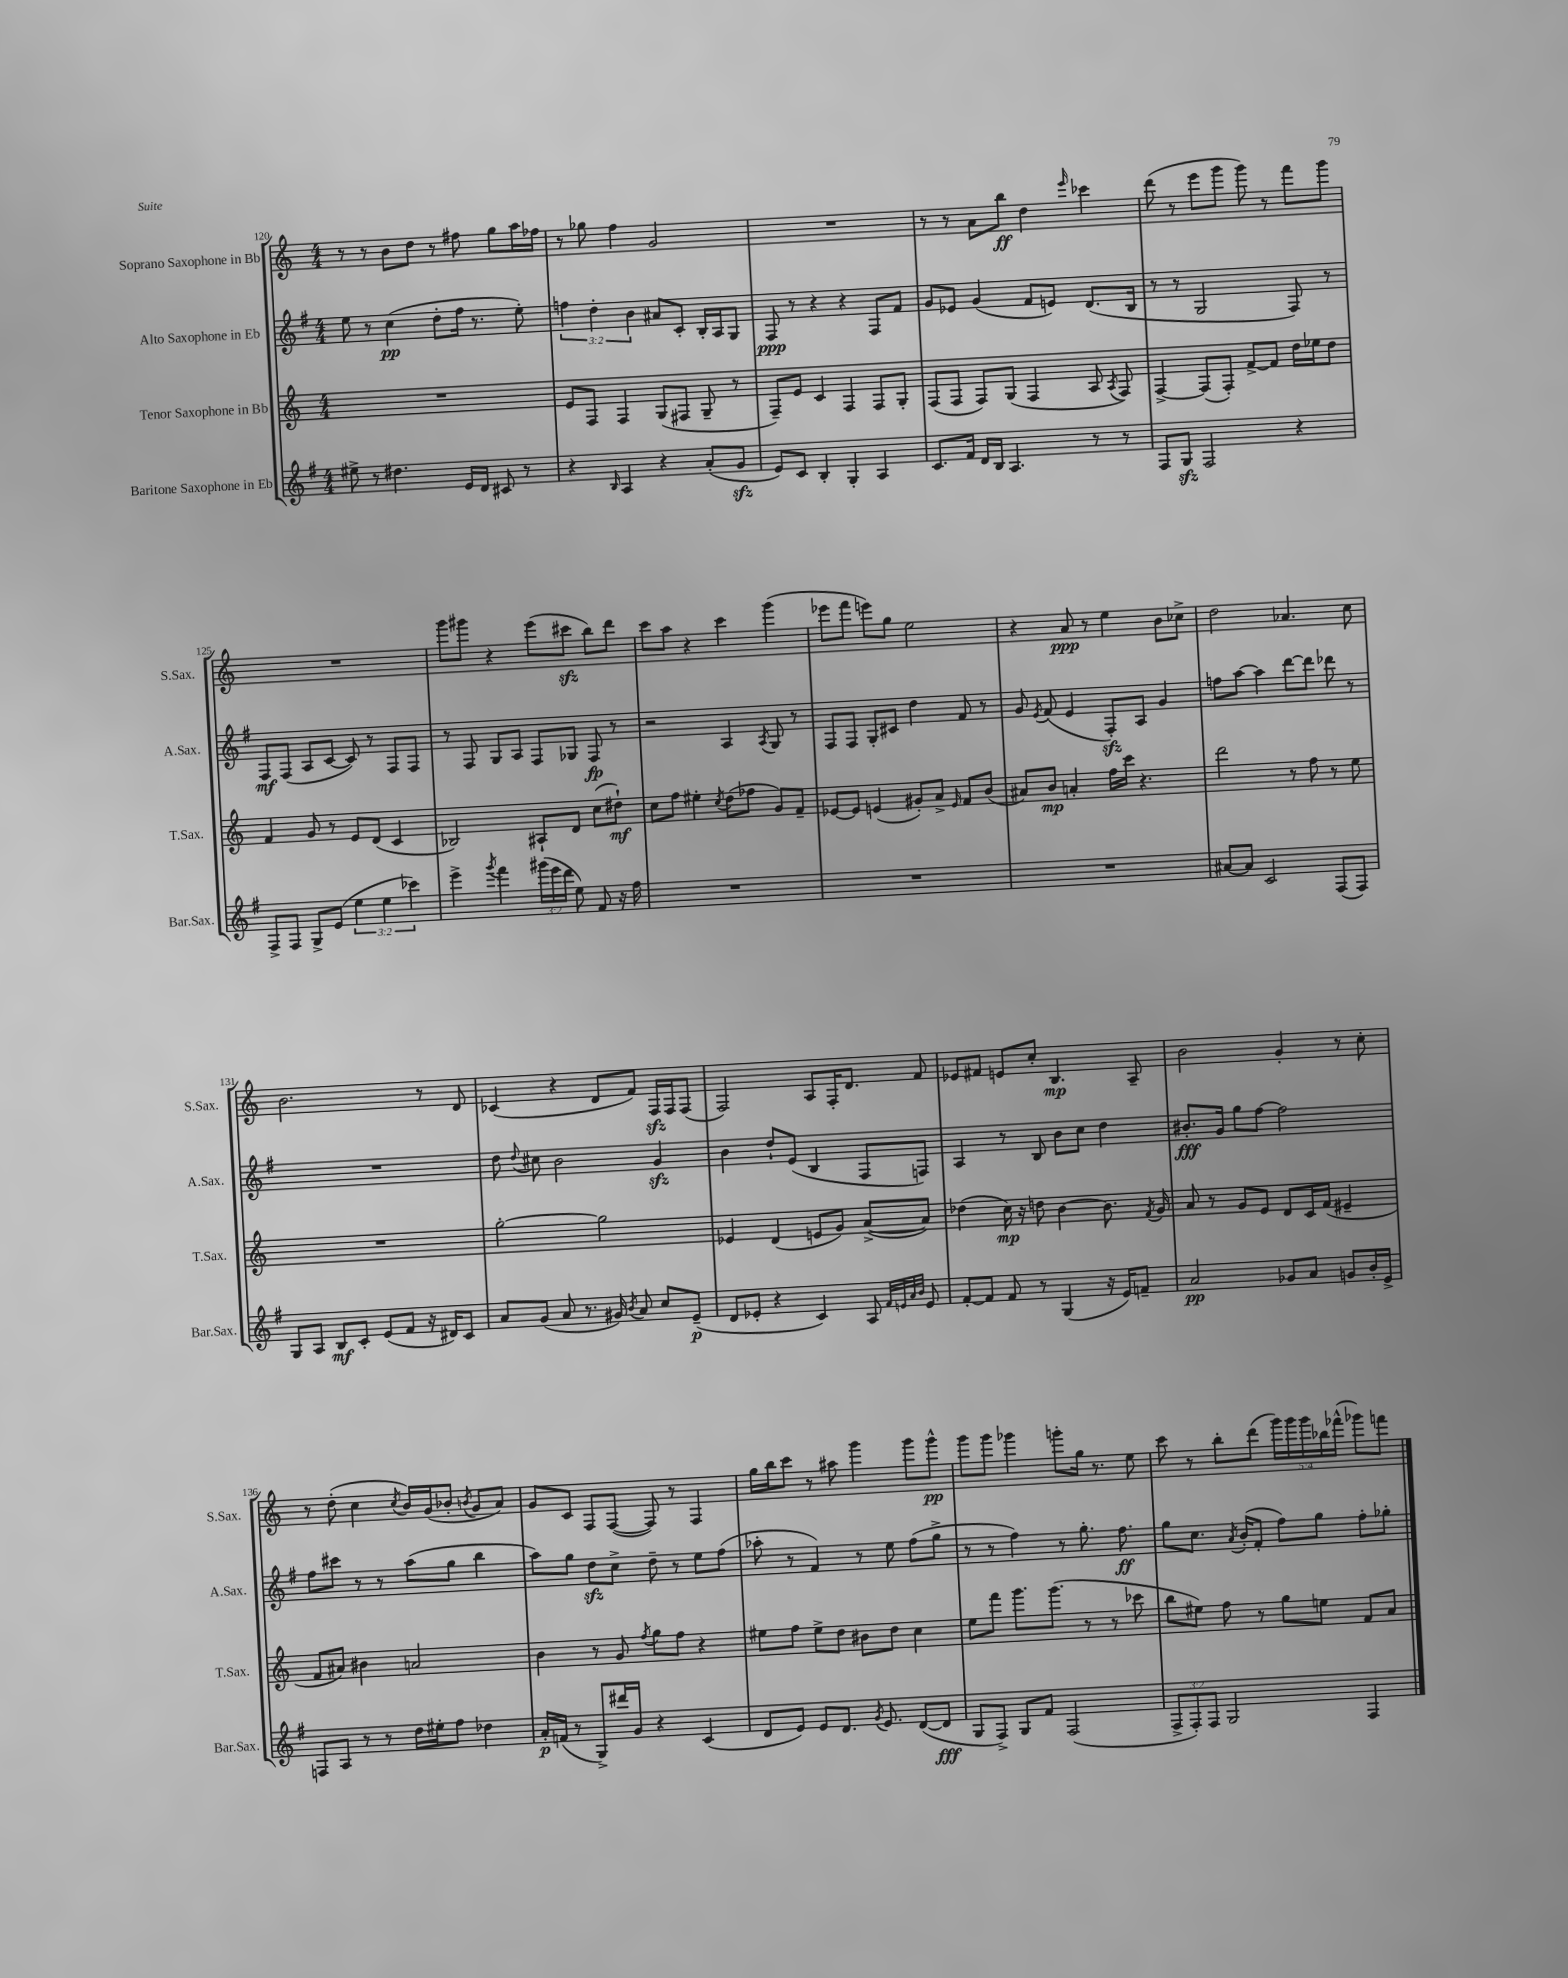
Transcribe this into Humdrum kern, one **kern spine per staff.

**kern	**kern	**kern	**kern
*staff4	*staff3	*staff2	*staff1
*clefG2	*clefG2	*clefG2	*clefG2
*k[f#]	*k[]	*k[f#]	*k[]
*M4/4	*M4/4	*M4/4	*M4/4
8ee#^	1r	8ee	8r
8r	.	8r	8r
4.dd#	.	(4cc	8b
.	.	.	8dd
.	.	8dd'	8r
16e	.	16ff#	8ff#
16d	.	8.r	.
8c#	.	.	8gg
8r	.	8ee')	16aa
.	.	.	16ff-
=	=	=	=
4r	8e	6ff	8r
.	8F	.	8gg-
.	.	6dd'	.
16qqB	.	.	.
4A	4F	.	4ff
.	.	6b	.
4r	(8G	8a#	2g
.	8F#	8c'	.
(8a'	8G~	16B'	.
.	.	16A	.
8g	8r	8G	.
=	=	=	=
8e)	8F~)	8F#	1r
8c	8e	8r	.
4B'	4c	4r	.
4G'	4F	4r	.
4A	8F	8F#	.
.	8G'	8f#	.
=	=	=	=
8.c	(8F	8g	8r
.	8F	8e-	8r
16f#	.	.	.
16d	8F)	(4g	8a
16B	.	.	.
4.A	(8G	.	8bb
.	4F	8f#	4dd
.	.	8e)	.
.	.	.	16qqeee
8r	8A	(8.d	4ccc-
.	8qA	.	.
8r	8F)	.	.
.	.	16B	.
=	=	=	=
8F#	[4F^	8r	(8ddd
8G	.	8r	8r
2F#	(8F]	2G	8eee
.	8F')	.	8ggg
.	[8f^	.	8ggg)
.	8f]	.	8r
4r	16dd	8F#)	8fff
.	16ee-	.	.
.	8dd	8r	8ggg
=	=	=	=
8F#^	4f	8F#	1r
8F#	.	(8F#	.
8G^	8g	8A	.
(8e	8r	[8c	.
6ee	8e	8c])	.
.	(8d	8r	.
6ee	.	.	.
.	4c	8F#	.
6ccc-)	.	.	.
.	.	8F#	.
=	=	=	=
4eee^	2B-)	8r	8ggg
.	.	8F#	8ggg#
8qggg	.	.	.
4fff#	.	8G	4r
.	.	8A	.
(24ggg#	8A#`	8F#	(8eee
24eee	.	.	.
24ddd	.	.	.
8ee)	8d	8G-	8ccc#
8f#	(8cc	8F#	8bb)
16r	8dd#`)	8r	8ddd
16ff#	.	.	.
=	=	=	=
1r	8cc	2r	8ccc
.	8ff	.	8aa
.	4ee#'	.	4r
.	8qcc	.	.
.	(8dd	4A	4ccc
.	8ff-	.	.
.	.	8qA	.
.	8g)	8G	(4ggg
.	8f~	8r	.
=	=	=	=
1r	[8e-	8F#	8eee-
.	8e-]	8F#	8fff
.	(4e	8G'	8eee)
.	.	8c#	8gg
.	8g#')	4dd	2ee
.	8a^	.	.
.	16qqe	.	.
.	8f	8f#	.
.	(8b	8r	.
=	=	=	=
1r	8a#)	8g	4r
.	.	8qe	.
.	8b	(8f#	.
.	4a'	4e	8a
.	.	.	8r
.	16ff	8F#')	4ee
.	16ccc	.	.
.	4.r	8A	.
.	.	4g	8b
.	.	.	8cc-^
=	=	=	=
[8a#	2ddd	8ff	2dd
8a#]	.	[8aa	.
2c	.	4aa]	.
.	8r	[8ddd	4.a-
.	8ff	8ddd]	.
(8F#	8r	8ddd-	.
8F#)	8ee	8r	8cc
=	=	=	=
8G	1r	1r	2.b
8A	.	.	.
8B	.	.	.
8c'	.	.	.
(8e	.	.	.
8f#	.	.	.
16r	.	.	8r
16d#)	.	.	.
8c	.	.	8d
=	=	=	=
8a	[2gg'	8dd	(4c-
.	.	8qqdd	.
(8g	.	8cc#	.
8a	.	2b	4r
8.r	.	.	.
.	2gg]	.	8d
16g#)	.	.	.
8qb	.	.	.
8a	.	.	8f)
8cc	.	4g	16F
.	.	.	16F
(8e~	.	.	(8F
=	=	=	=
8d	4e-	4b	2F)
8e-'	.	.	.
4r	(4d	8dd`	.
.	.	(8e	.
4c)	8e	4B	8A
.	8g)	.	16F'
.	.	.	8.d
8A	([8a^	8F#	.
32qqf#	.	.	.
32qqe	.	.	.
32qqa	.	.	.
32qqb	.	.	.
8e	8a])	8F)	8f
=	=	=	=
[8f#'	(4dd-	4A	8e-
8f#]	.	.	8f#
8f#	16cc)	8r	8e
.	16r	.	.
8r	8dd	8B	8cc'
(4G	[4b	8b	4.B
.	.	8cc	.
16r	8.b]	4dd	.
16e)	.	.	.
8f~	.	.	8A~
.	8qf	.	.
.	16g	.	.
=	=	=	=
2a	8a	8.b#'	2b
.	8r	.	.
.	.	16g	.
.	8g	8gg	.
.	8e	[8ff#	.
8g-	8d	2ff#]	4g'
8a	16c	.	.
.	(16f	.	.
8g	4e#~	.	8r
16b'	.	.	8cc'
16e^	.	.	.
=	=	=	=
8F	8f	8ff#	8r
8A	8a#)	8ccc#	(8dd'
8r	4b#	8r	4cc
8r	.	8r	.
.	.	.	8qcc
16dd	2a	(8aa	16b)
16ee#'	.	.	(16g
8ff#	.	8gg	8b-'
.	.	.	8qb
4dd-	.	4bb	8g
.	.	.	8a)
=	=	=	=
16a'	4b	8aa)	8g
(16f	.	.	.
8r	.	8gg	8c
8G^)	8r	8dd	8F
16ddd#	8g	8cc^	([8F
16g	.	.	.
.	8qff	.	.
4r	8gg	8dd~	8F])
.	8ff	8r	8r
(4c	4r	8ee	4F
.	.	(8ff#	.
=	=	=	=
8d	8ee#	8aa-'	16gg
.	.	.	16bb
8e)	8ff	8r	8ccc
8e	8ee#^	4f#)	8r
8.d	8dd	.	8aa#
.	8b#	8r	4ggg
8qg	.	.	.
8.e	.	.	.
.	8dd	8ee	.
([8d	4cc	(8ff#	8ggg
8d]	.	8gg^	8ggg^^
=	=	=	=
8G	8ee	8r	8ggg
8F#^)	8fff	8r	8ggg
8G	8.ggg	4ff#)	4ggg-
8f#	.	.	.
.	(8.ggg	.	.
(2F#	.	8r	8ggg'
.	8r	8.gg'	16gg
.	.	.	8.r
.	8r	.	.
.	.	8.ff#	.
.	8ccc-	.	8ee
=	=	=	=
12F#^	8bb	8gg	8ccc
12F#')	.	.	.
.	8ee#)	8.cc	8r
12F#	.	.	.
2G	8ff	.	8bb'
.	.	8qa	.
.	.	(16b'	.
.	8r	8f#'	(8ddd
.	8gg	8ff#)	20ggg)
.	.	.	20ggg
.	.	.	20ggg
.	8ee	8gg	.
.	.	.	20bb-
.	.	.	(20fff-^^
4F#	8f	8ff#'	8ggg-)
.	8a	8gg-'	8fff
==	==	==	==
*-	*-	*-	*-
